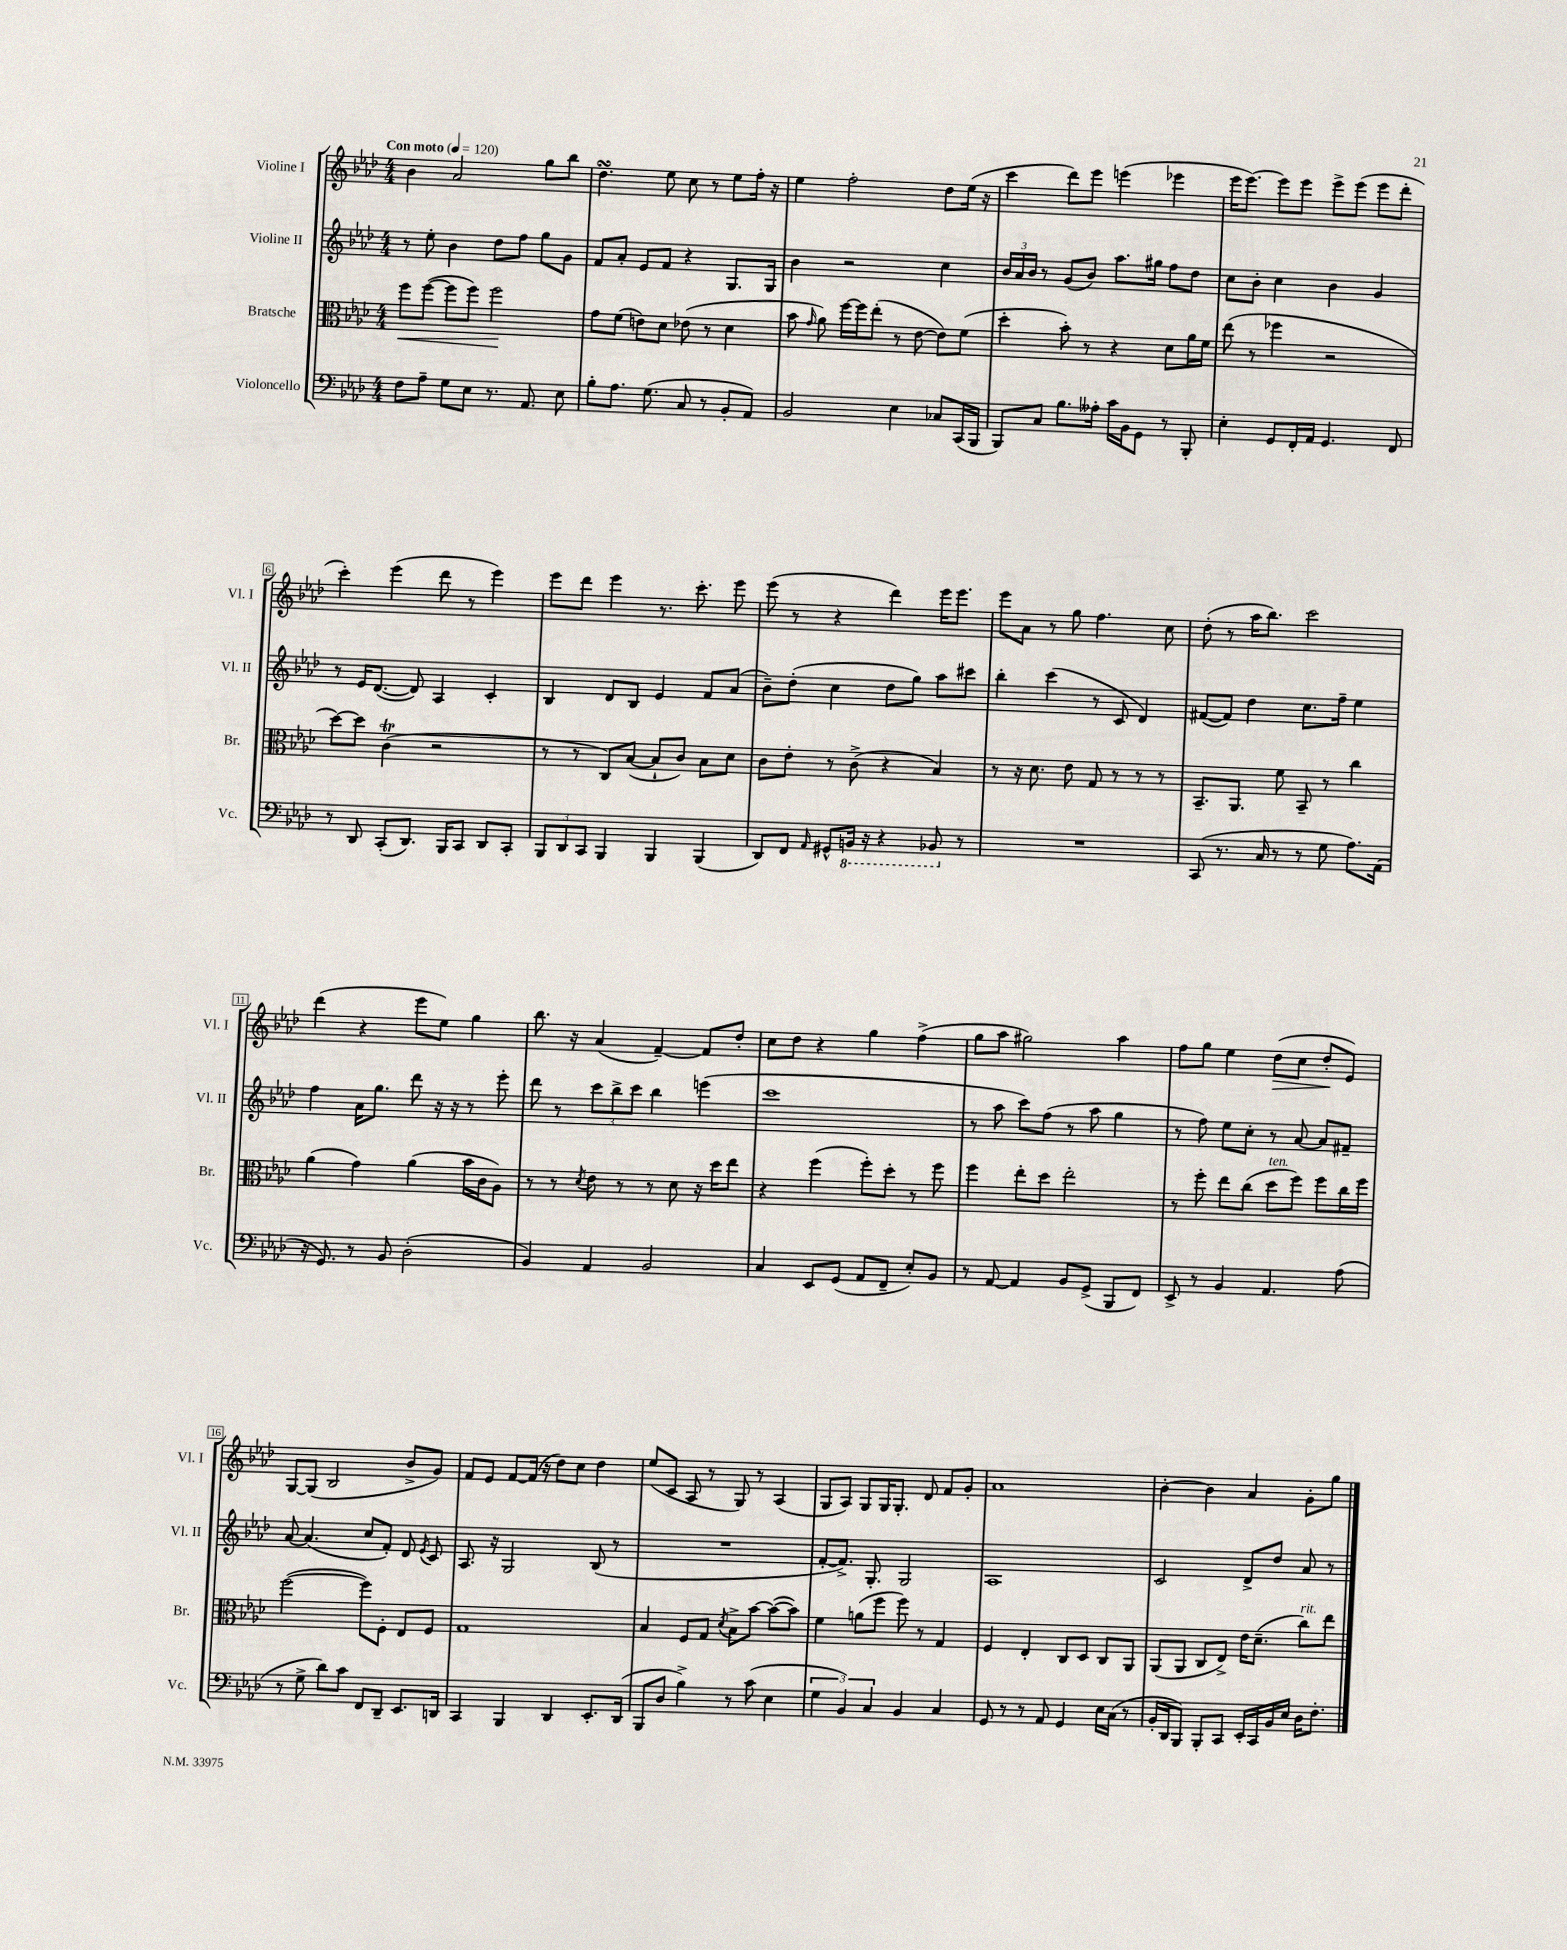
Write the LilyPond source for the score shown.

<<
\new StaffGroup <<
\new Staff = "s0" \with { instrumentName = "Violine I" shortInstrumentName = "Vl. I" } {
    \clef treble \key aes \major \numericTimeSignature \time 4/4 \tempo "Con moto" 4 = 120
    \autoBeamOff bes'4 aes'2 g''8[ bes''8] |
    des''4.\turn ees''8 c''8 r8 ees''8[ f''16]-. r16 |
    ees''4 f''2-. des''8[ ees''16]( r16 |
    c'''4 des'''8[) ees'''8] e'''4( ees'''4 |
    ees'''16[ ees'''8.]~) ees'''8[ ees'''8] ees'''8[-> ees'''8]( ees'''8[ des'''8]-. |
    c'''4-.) ees'''4( des'''8 r8 ees'''4) |
    ees'''8[ des'''8] ees'''4 r8. c'''8.-. ees'''8 |
    ees'''8( r8 r4 des'''4) ees'''16[ ees'''8.] |
    ees'''8[ aes'8] r8 g''8 f''4. c''8 |
    des''8-.( r8 aes''16[ bes''8.]) c'''2 |
    des'''4( r4 ees'''8[ ees''8]) g''4 |
    bes''8. r16 aes'4( f'4~--) f'8[ des''8]-. |
    c''8[ des''8] r4 g''4 f''4->( |
    g''8[ aes''8] gis''2) aes''4 |
    f''8[ g''8] ees''4 des''8[\>( c''8] des''8[-.\! ees'8]) |
    g8[~ g8]( bes2 bes'8[-> g'8]) |
    f'8[ ees'8] f'8[~ f'16]( r16 des''8[) c''8] des''4 |
    ees''8[( c'8] aes8 r8 g8) r8 aes4( |
    g8[ aes8]) g8[ g16 g8.]-. des'8 f'8[ g'8]-. |
    aes'1 |
    bes'4~-. bes'4 aes'4 g'8[-. g''8] \bar "|." |
}
\new Staff = "s1" \with { instrumentName = "Violine II" shortInstrumentName = "Vl. II" } {
    \clef treble \key aes \major \numericTimeSignature \time 4/4
    \autoBeamOff r8 ees''8-. bes'4 des''8[ f''8] g''8[ g'8] |
    f'8[ aes'8]-. ees'8[ f'8] r4 g8.[ g16] |
    bes'4 r2 c''4 |
    \tuplet 3/2 { bes'16[ aes'16 bes'16] } r8 g'8[( bes'8]) aes''8.[ gis''16] f''8[ des''8] |
    c''8[ bes'8]-. c''4 bes'4 g'4 |
    r8 ees'16[ des'8.]~( des'8) aes4 c'4-. |
    bes4 des'8[ bes8] ees'4 f'8[ aes'8]( |
    bes'8[--) des''8]-.( c''4 des''8[ g''8]) aes''8[ cis'''8] |
    bes''4-. c'''4( r8 c'8 des'4) |
    fis'8[~( fis'8]) des''4 c''8.[ f''16]-- ees''4 |
    f''4 aes'16[ g''8.] des'''8 r16 r16 r8 ees'''8-. |
    des'''8 r8 \tuplet 3/2 { c'''8[ bes''8-> c'''8] } bes''4 e'''4( |
    c'''1 |
    r8 aes''8 c'''8[) f''8]( r8 aes''8 g''4 |
    r8 f''8) ees''8[ c''8]-. r8 aes'8~ aes'8[ fis'8]-- |
    aes'8~ aes'4.( c''8[ f'8]-.) des'8 \acciaccatura { ees'8 } c'8 |
    aes8. r16 g2 bes8( r8 |
    R1 |
    f'8[~-. f'8.]->) g8.-. g2 |
    aes1 |
    c'2 des'8[-> des''8] aes'8 r8 \bar "|." |
}
\new Staff = "s2" \with { instrumentName = "Bratsche" shortInstrumentName = "Br." } {
    \clef alto \key aes \major \numericTimeSignature \time 4/4
    \autoBeamOff f''8[\< f''8]~( f''8[ f''8]) f''2\! |
    g'8[ f'8]( e'8[) des'8] ees'8( r8 des'4 |
    bes'8 \grace { g'16 } aes'8) f''16[~ f''16 ees''8]-.( r8 ees'8~ ees'8[) f'8]( |
    des''4-. bes'8-.) r8 r4 des'8[ aes'16 f'16] |
    ees''8( r8 fes''4 r2 |
    des''8[~) des''8] c'4\trill( r2 |
    r8 r8 c8[) bes8]~( bes8[-! c'8]) bes8[ des'8] |
    c'8[ ees'8]-. r8 c'8->( r4 bes4) |
    r8 r16 des'8. ees'8 g8 r8 r8 r8 |
    bes,8.[-- aes,8.] f'8 bes,8-- r8 c''4 |
    aes'4( g'4) aes'4( bes'16[ c'16 aes8]) |
    r8 r8 \acciaccatura { des'8 } ees'8 r8 r8 des'8 r16 des''16[ ees''8] |
    r4 f''4( f''8[-.) des''8]-. r8 f''8 |
    f''4 ees''8[-. des''8] ees''2-. |
    r8 f''8-. ees''8[ c''8]( des''8[^\markup { \italic "ten." } f''8]) f''8[ c''16 f''16] |
    f''2~( f''8[) f8]-. ees8[ f8] |
    g1 |
    bes4 f8[ g8] \acciaccatura { des'8 } bes8[-> bes'8]~ bes'8[~( bes'8]) |
    f'4 a'8[( f''8] f''8) r8 g4 |
    f4 ees4-. c8[ des8] c8[ aes,8] |
    aes,8[( aes,8] c8[ ees8]->) ees'16[ des'8.]--( c''8[^\markup { \italic "rit." }) ees''8] \bar "|." |
}
\new Staff = "s3" \with { instrumentName = "Violoncello" shortInstrumentName = "Vc." } {
    \clef bass \key aes \major \numericTimeSignature \time 4/4
    \autoBeamOff f8[ aes8]-- g8[ ees8] r8. aes,8. ees8 |
    bes8[-. aes8.] g8.( c8 r8 bes,8[-. aes,8]) |
    bes,2 ees4 ces8[ c,16( bes,,16] |
    bes,,8[) c8] bes8.[ aeses16]-. c'16[ bes,16 g,8] r8 bes,,8-. |
    ees4-. g,8[ f,16-. aes,16] g,4. f,8 |
    r8 des,8 c,8[-.( des,8.]) bes,,16[ c,8] des,8[ c,8]-. |
    \tuplet 3/2 { bes,,8[ des,8 c,8] } bes,,4 bes,,4 bes,,4( |
    des,8[) f,8] \grace { aes,16 } gis,8[-^ \ottava #-1 b,,16] r16 r4 bes,,8 \ottava #0 r8 |
    R1 |
    c,8( r8. c16 r8 r8 g8 aes8.[) aes,16]( |
    r16 g,8.) r8 bes,8 des2-.( |
    bes,4) aes,4 bes,2 |
    c4 ees,8[ g,8]( aes,8[ f,8]-- ees8[-.) bes,8] |
    r8 aes,8~ aes,4 bes,8[ g,8]->( bes,,8[ f,8]) |
    ees,8-> r8 bes,4 aes,4. aes8( |
    r8 g8-> des'8[) c'8] f,8[ des,8]-- ees,8.[ d,16] |
    c,4 bes,,4 des,4 ees,8.[-. des,16]( |
    bes,,8[ des8] bes4->) r8 c'8( ees4 |
    \tuplet 3/2 { g4 bes,4) c4 } bes,4 c4 |
    g,8 r8 r8 aes,8 g,4 ees16[ c16]( r8 |
    bes,16[-. des,16 bes,,8]) bes,,8[-. c,8] ees,16[-. c,16 bes,16 ees16] des16[ f8.]-. \bar "|." |
}
>>
>>
\layout { \context { \Score \override BarNumber.stencil = #(make-stencil-boxer 0.1 0.3 ly:text-interface::print) } }
